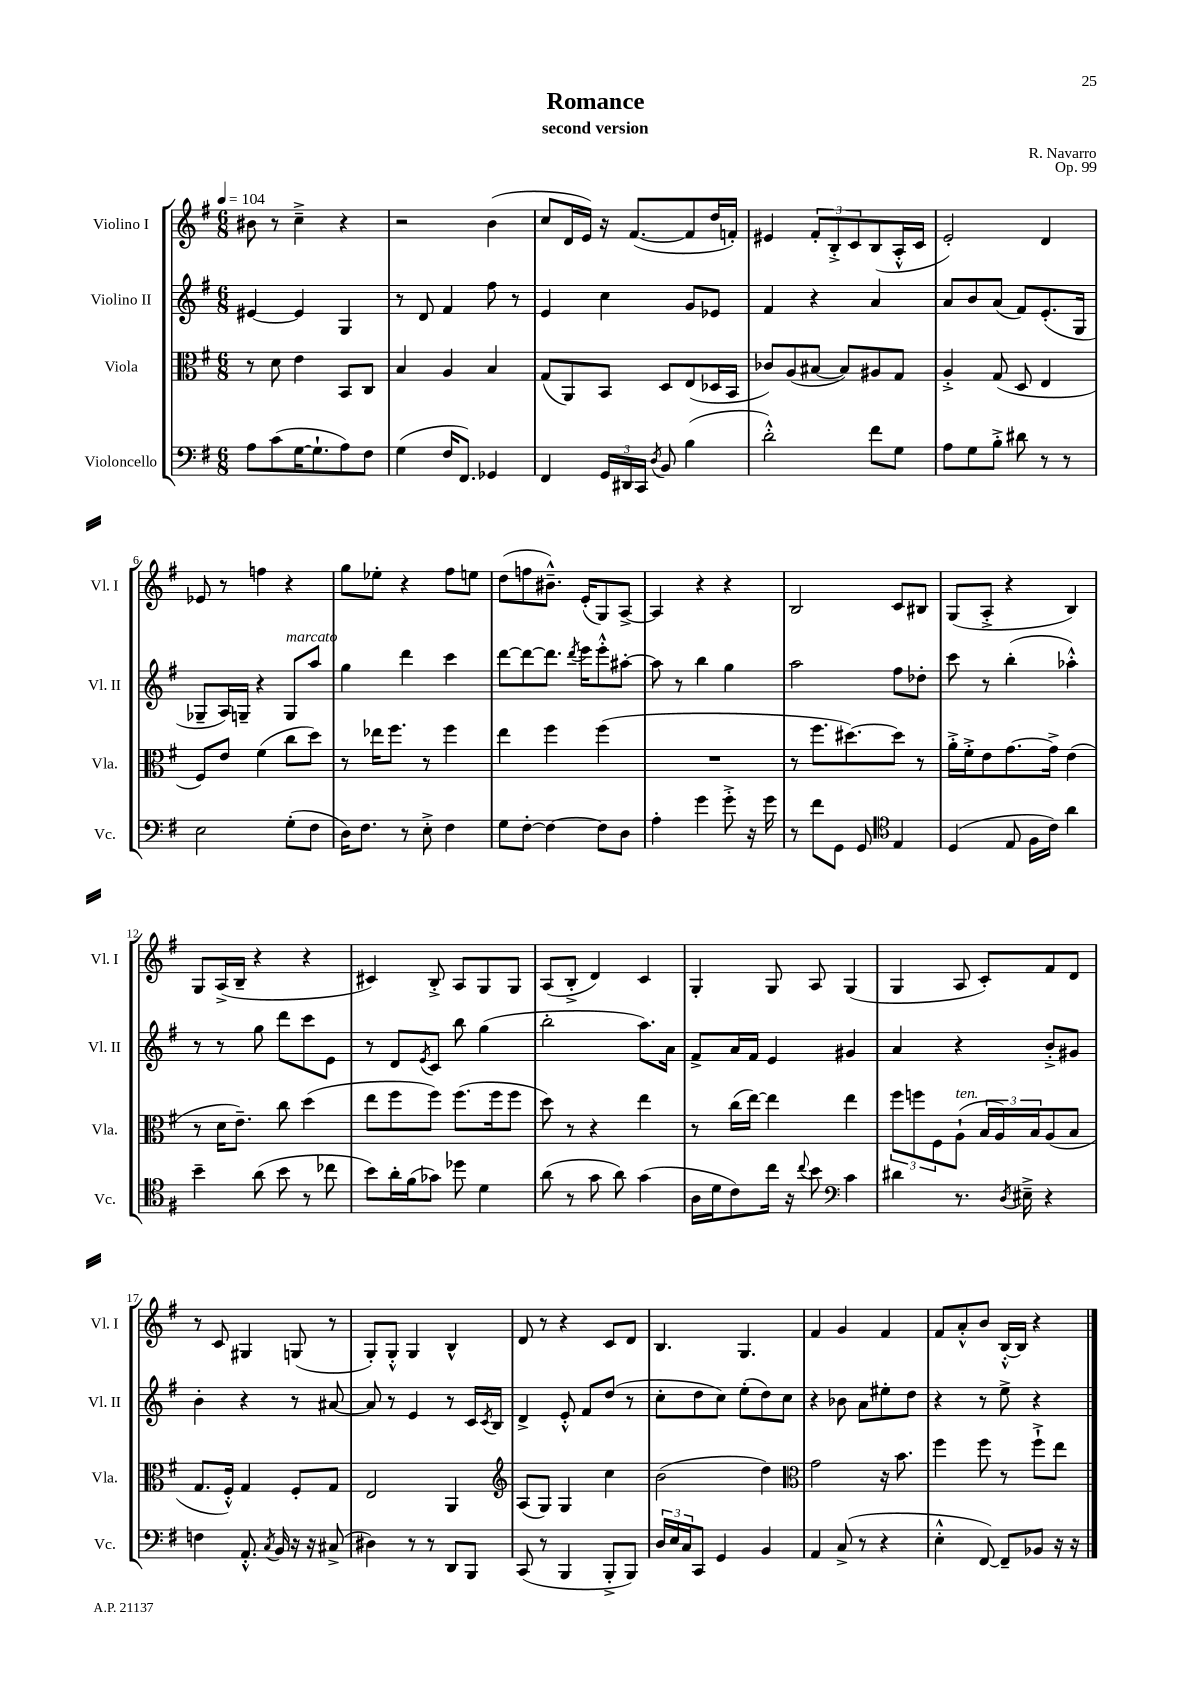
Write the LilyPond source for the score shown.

\header { title = "Romance" composer = "R. Navarro" subtitle = "second version" opus = "Op. 99" }
<<
\new StaffGroup <<
\new Staff = "s0" \with { instrumentName = "Violino I" shortInstrumentName = "Vl. I" } {
    \clef treble \key g \major \numericTimeSignature \time 6/8 \tempo 4 = 104
    bis'8 r8 c''4---> r4 |
    r2 b'4( |
    c''8 d'16 e'16) r16 fis'8.~( fis'8 d''16 f'16-.) |
    eis'4 \tuplet 3/2 { fis'8-. b8-.-> c'8 } b8( a16-.-^ c'16 |
    e'2-.) d'4 |
    ees'8 r8 f''4 r4 |
    g''8 ees''8-. r4 fis''8 e''8 |
    d''8( f''8 bis'8.---^) e'16-.( g8) a8~-> |
    a4 r4 r4 |
    b2 c'8 bis8 |
    g8( a8-.-> r4 b4) |
    g8 a16->( b16-- r4 r4 |
    cis'4) b8-.-> a8 g8 g8 |
    a8( b8-.-> d'4) c'4 |
    g4-. g8 a8 g4( |
    g4 a8 c'8-.) fis'8 d'8 |
    r8 c'8 gis4 g8( r8 |
    g8-.) g8-.-^ g4 b4-^ |
    d'8 r8 r4 c'8 d'8 |
    b4. g4. |
    fis'4 g'4 fis'4 |
    fis'8 a'8-.-^ b'8 b16~-.-^ b16 r4 \bar "|." |
}
\new Staff = "s1" \with { instrumentName = "Violino II" shortInstrumentName = "Vl. II" } {
    \clef treble \key g \major \numericTimeSignature \time 6/8
    eis'4~ eis'4 g4 |
    r8 d'8 fis'4 fis''8 r8 |
    e'4 c''4 g'8 ees'8 |
    fis'4 r4 a'4 |
    a'8 b'8 a'8( fis'8) e'8.-.( g16 |
    ges8-- a16) g16-- r4 g8^\markup { \italic "marcato" } a''8 |
    g''4 d'''4 c'''4 |
    d'''8~ d'''8~ d'''8. \acciaccatura { d'''8 } e'''16 e'''8-.-^ ais''8~-. |
    ais''8 r8 b''4 g''4 |
    a''2 fis''8 des''8-. |
    c'''8 r8 b''4-.( aes''4-.-^) |
    r8 r8 g''8 d'''8 c'''8 e'8 |
    r8 d'8 \acciaccatura { e'8 } c'8 b''8 g''4( |
    b''2-. a''8.) a'16 |
    fis'8-> a'16 fis'16 e'4 gis'4 |
    a'4 r4 b'8-.-> gis'8 |
    b'4-. r4 r8 ais'8~ |
    ais'8 r8 e'4 r8 c'16 \acciaccatura { c'8 } b16 |
    d'4-> e'8-.-^ fis'8 d''8( r8 |
    c''8-. d''8 c''8) e''8-.( d''8) c''8 |
    r4 bes'8 a'8 eis''8-. d''8 |
    r4 r8 e''8-> r4 \bar "|." |
}
\new Staff = "s2" \with { instrumentName = "Viola" shortInstrumentName = "Vla." } {
    \clef alto \key g \major \numericTimeSignature \time 6/8
    r8 d'8 e'4 b,8 c8 |
    b4 a4 b4 |
    g8( a,8) b,8 d8 e8( des16 b,16 |
    ces'8) a8( bis8~ bis8) ais8 g8 |
    a4-.-> g8( d8 e4 |
    fis8) e'8 fis'4( c''8 d''8) |
    r8 ees''16 fis''8. r8 fis''4 |
    e''4 fis''4 fis''4( |
    R2. |
    r8 fis''8. dis''8.~) dis''8 r8 |
    a'16-.-> fis'16-.-> e'8 g'8.~ g'16-> e'4( |
    r8 d'16 e'8.--) c''8 d''4( |
    e''8 fis''8 fis''8) fis''8.( fis''16 fis''8 |
    d''8) r8 r4 e''4 |
    r8 c''16( e''16~) e''4 e''4 |
    \tuplet 3/2 { fis''8 f''8 fis8 } a8-!^\markup { \italic "ten." }( \tuplet 3/2 { b16 a16) b16 } a8( b8 |
    g8. fis16-.-^) g4 fis8-. g8 |
    e2 a,4 |
    \clef treble a8( g8) g4 c''4 |
    b'2( d''4) |
    \clef alto g'2 r16 b'8. |
    fis''4 fis''8 r8 fis''8-!-> e''8 \bar "|." |
}
\new Staff = "s3" \with { instrumentName = "Violoncello" shortInstrumentName = "Vc." } {
    \clef bass \key g \major \numericTimeSignature \time 6/8
    a8 c'8( g16~ g8.-! a8) fis8 |
    g4( fis16 fis,8.) ges,4 |
    fis,4 \tuplet 3/2 { g,16 dis,16 c,16 } \acciaccatura { d8 } b,8 b4( |
    d'2-.-^) fis'8 g8 |
    a8 g8 b8-.-> dis'8 r8 r8 |
    e2 g8-.( fis8 |
    d16) fis8. r8 e8-.-> fis4 |
    g8 fis8~-. fis4~ fis8 d8 |
    a4-. g'4 g'8-.-> r16 g'16 |
    r8 fis'8 g,8 g,8 \clef tenor e4 |
    d4( e8 fis16 c'16) a'4 |
    b'4-- a'8( b'8 r8 ces''8 |
    b'8) a'16-. fis'16( ges'8) des''8 d'4 |
    a'8( r8 g'8 a'8) g'4( |
    a16 d'16 c'8) c''16 r16 \appoggiatura { c''8 } b'8 \clef bass c'4 |
    dis'4 r8. \acciaccatura { d8 } eis16---> r4 |
    f4 a,8.-.-^ \acciaccatura { c8 } b,16 r16 r16 cis8->( |
    dis4) r8 r8 d,8 b,,8 |
    c,8( r8 b,,4 b,,8-.-> b,,8) |
    \tuplet 3/2 { d16 e16 c16 } c,8 g,4 b,4 |
    a,4 c8->( r8 r4 |
    e4-.-^ fis,8~) fis,8-- bes,8 r16 r16 \bar "|." |
}
>>
>>
